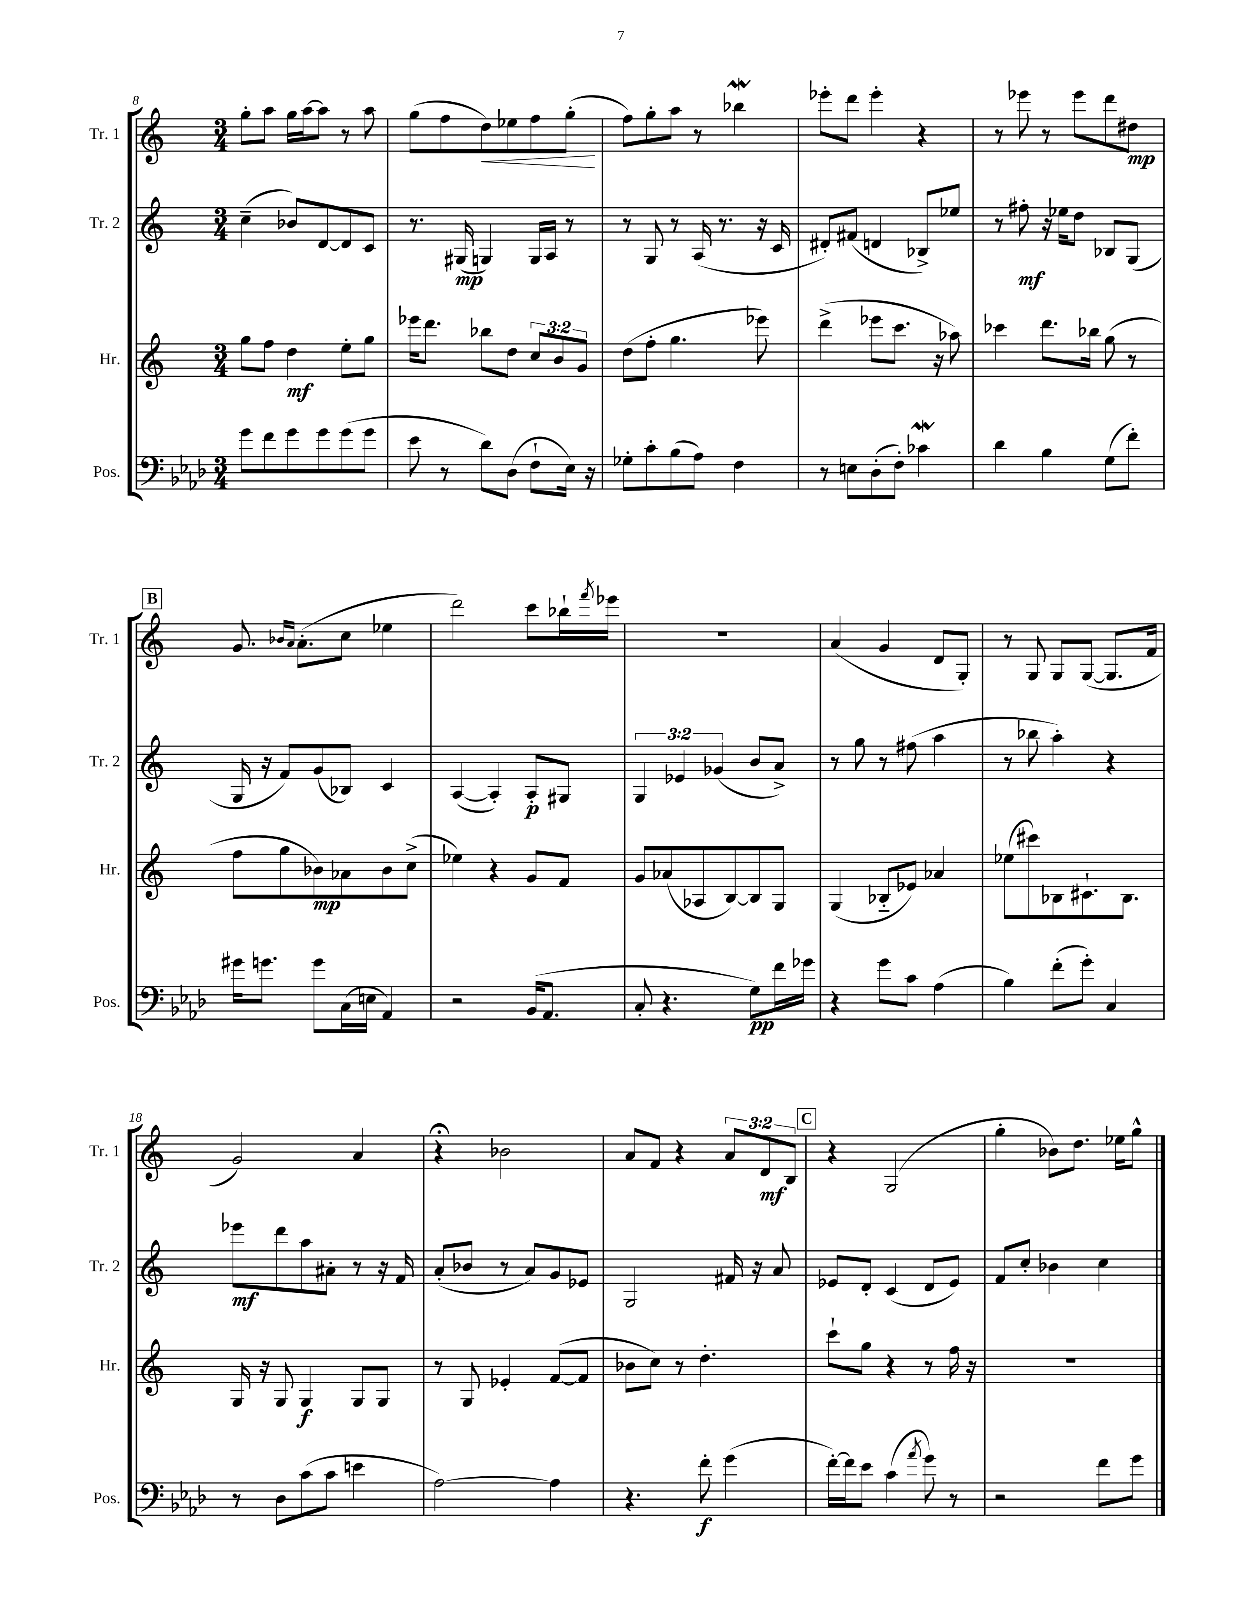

**kern	**kern	**kern	**kern
*staff4	*staff3	*staff2	*staff1
*clefF4	*clefG2	*clefG2	*clefG2
*k[b-e-a-d-]	*k[]	*k[]	*k[]
*M3/4	*M3/4	*M3/4	*M3/4
8g\L	8gg\L	(4cc~\	8gg'\L
8f\	8ff\J	.	8aa\J
8g\	4dd\	8b-/L)	16gg\LL
.	.	.	[16aa\J
8g\	.	[8d/	8aa\]J
(8g\	8ee'\L	8d/]	8r
8g\J	8gg\J	8c/J	8aa\
=	=	=	=
8e-\	16eee-\LK	8.r	(8gg\L
.	8.ddd\J	.	.
8r	.	.	8ff\
.	.	(16G#/	.
8d-\L)	8bb-\L	4G/)	8dd\)
(8D-\J	8dd\J	.	8ee-\
8F`\L	12cc/L	16G/LL	8ff\
.	.	16A/JJ	.
.	12b/	.	.
16E-\Jk)	.	8r	(8gg'\J
.	12g/J	.	.
16r	.	.	.
=	=	=	=
8G-'\L	(8dd\L	8r	8ff\L)
8c'\	8ff'\J	8G/	8gg'\
(8B-\	4.gg\	8r	8aa\J
8A-\J)	.	(16A/	8r
.	.	8.r	.
4F\	.	.	4bb-\
.	8eee-\)	16r	.
.	.	16c/	.
=	=	=	=
8r	(4ddd^\	8d#'/L)	8eee-'\L
8E\L	.	(8f#/J	8ddd\J
(8D-'\	8eee-\L	4d/	4eee-'\
8F'\J)	8.ccc\J	.	.
4c-\	.	8B-^/L)	4r
.	16r	.	.
.	8aa-\)	8ee-/J	.
=	=	=	=
4d-\	4ccc-\	8r	8r
.	.	8ff#'\	8eee-\
4B-\	8.ddd\L	16r	8r
.	.	16ee-\LK	.
.	.	8dd\J	8eee-\L
.	16bb-\Jk	.	.
(8G\L	(8gg\	8B-/L	8ddd\
8f'\J)	8r	(8G/J	8dd#\J
=	=	=	=
16g#\LK	8ff\L	16G/	8.g/
8.g\J	.	16r	.
.	8gg\	8f/L)	.
.	.	.	16qqb-/LL
.	.	.	16qqa/JJ
.	.	.	(8.a'\L
8g\L	8b-\)	(8g/	.
(16C\L	8a-\	8B-/J)	8cc\J
16E\JJ	.	.	.
4AA-/)	8b-\	4c/	4ee-\
.	(8cc^\J	.	.
=	=	=	=
2r	4ee-\)	([4A/	2ddd\)
.	4r	4A'/])	.
(16BB-/LK	8g/L	8A'/L	8ccc\L
8.AA-/J	.	.	.
.	8f/J	8G#/J	16bb-`\L
.	.	.	8qfff/
.	.	.	16eee-\JJ
=	=	=	=
8C'/	8g/L	6G/	2.r
4.r	(8a-/	.	.
.	.	6e-/	.
.	8A-/	.	.
.	.	(6g-/	.
.	[8B/)	.	.
8G\L)	8B/]	8b/L	.
16f\L	8G/J	8a^/J)	.
16g-\JJ	.	.	.
=	=	=	=
4r	(4G/	8r	(4a/
.	.	8gg\	.
8g\L	8B-'~/L	8r	4g/
8c\J	8e-/J)	(8ff#\	.
(4A-\	4a-/	4aa\	8d/L
.	.	.	8G'/J)
=	=	=	=
4B-\)	(8ee-\L	8r	8r
.	8ccc#\)	8bb-\	8G/
(8f'\L	8B-\	4aa'\)	8G/L
8g'\J)	8.c#`\	.	([8G/J
4C/	.	4r	8.G/]L
.	8.B-\J	.	.
.	.	.	16f/Jk
=	=	=	=
8r	16G/	8eee-\L	2g/)
.	16r	.	.
8D-\L	8G/	8ddd\	.
(8c\	4G/	8aa\	.
8c\J	.	8a#'\J	.
4e\	8G/L	8r	4a/
.	8G/J	16r	.
.	.	16f/	.
=	=	=	=
[2A-\)	8r	(8a'/L	4r;
.	8G/	8b-/J	.
.	4e-'/	8r	2b-\
.	.	8a/L)	.
4A-\]	([8f/L	8g/	.
.	8f/]J	8e-/J	.
=	=	=	=
4.r	8b-\L	2G/	8a/L
.	8cc\J)	.	8f/J
.	8r	.	4r
8f'\	4.dd'\	.	.
(4g\	.	16f#/	12a/L
.	.	16r	.
.	.	.	12d/
.	.	8a/	.
.	.	.	12B/J
=	=	=	=
[16f'\LL)	8ccc`\L	8e-/L	4r
16f\]J	.	.	.
8e-\J	8gg\J	8d'/J	.
(4c\	4r	(4c/	(2G/
8qa-/	.	.	.
8g\)	8r	8d/L	.
8r	16ff\	8e-/J)	.
.	16r	.	.
=	=	=	=
2r	2.r	8f/L	4gg'\
.	.	8cc'/J	.
.	.	4b-\	8b-\L)
.	.	.	8.dd\J
8f\L	.	4cc\	.
.	.	.	16ee-\LK
8g\J	.	.	8gg^^\J
==	==	==	==
*-	*-	*-	*-
